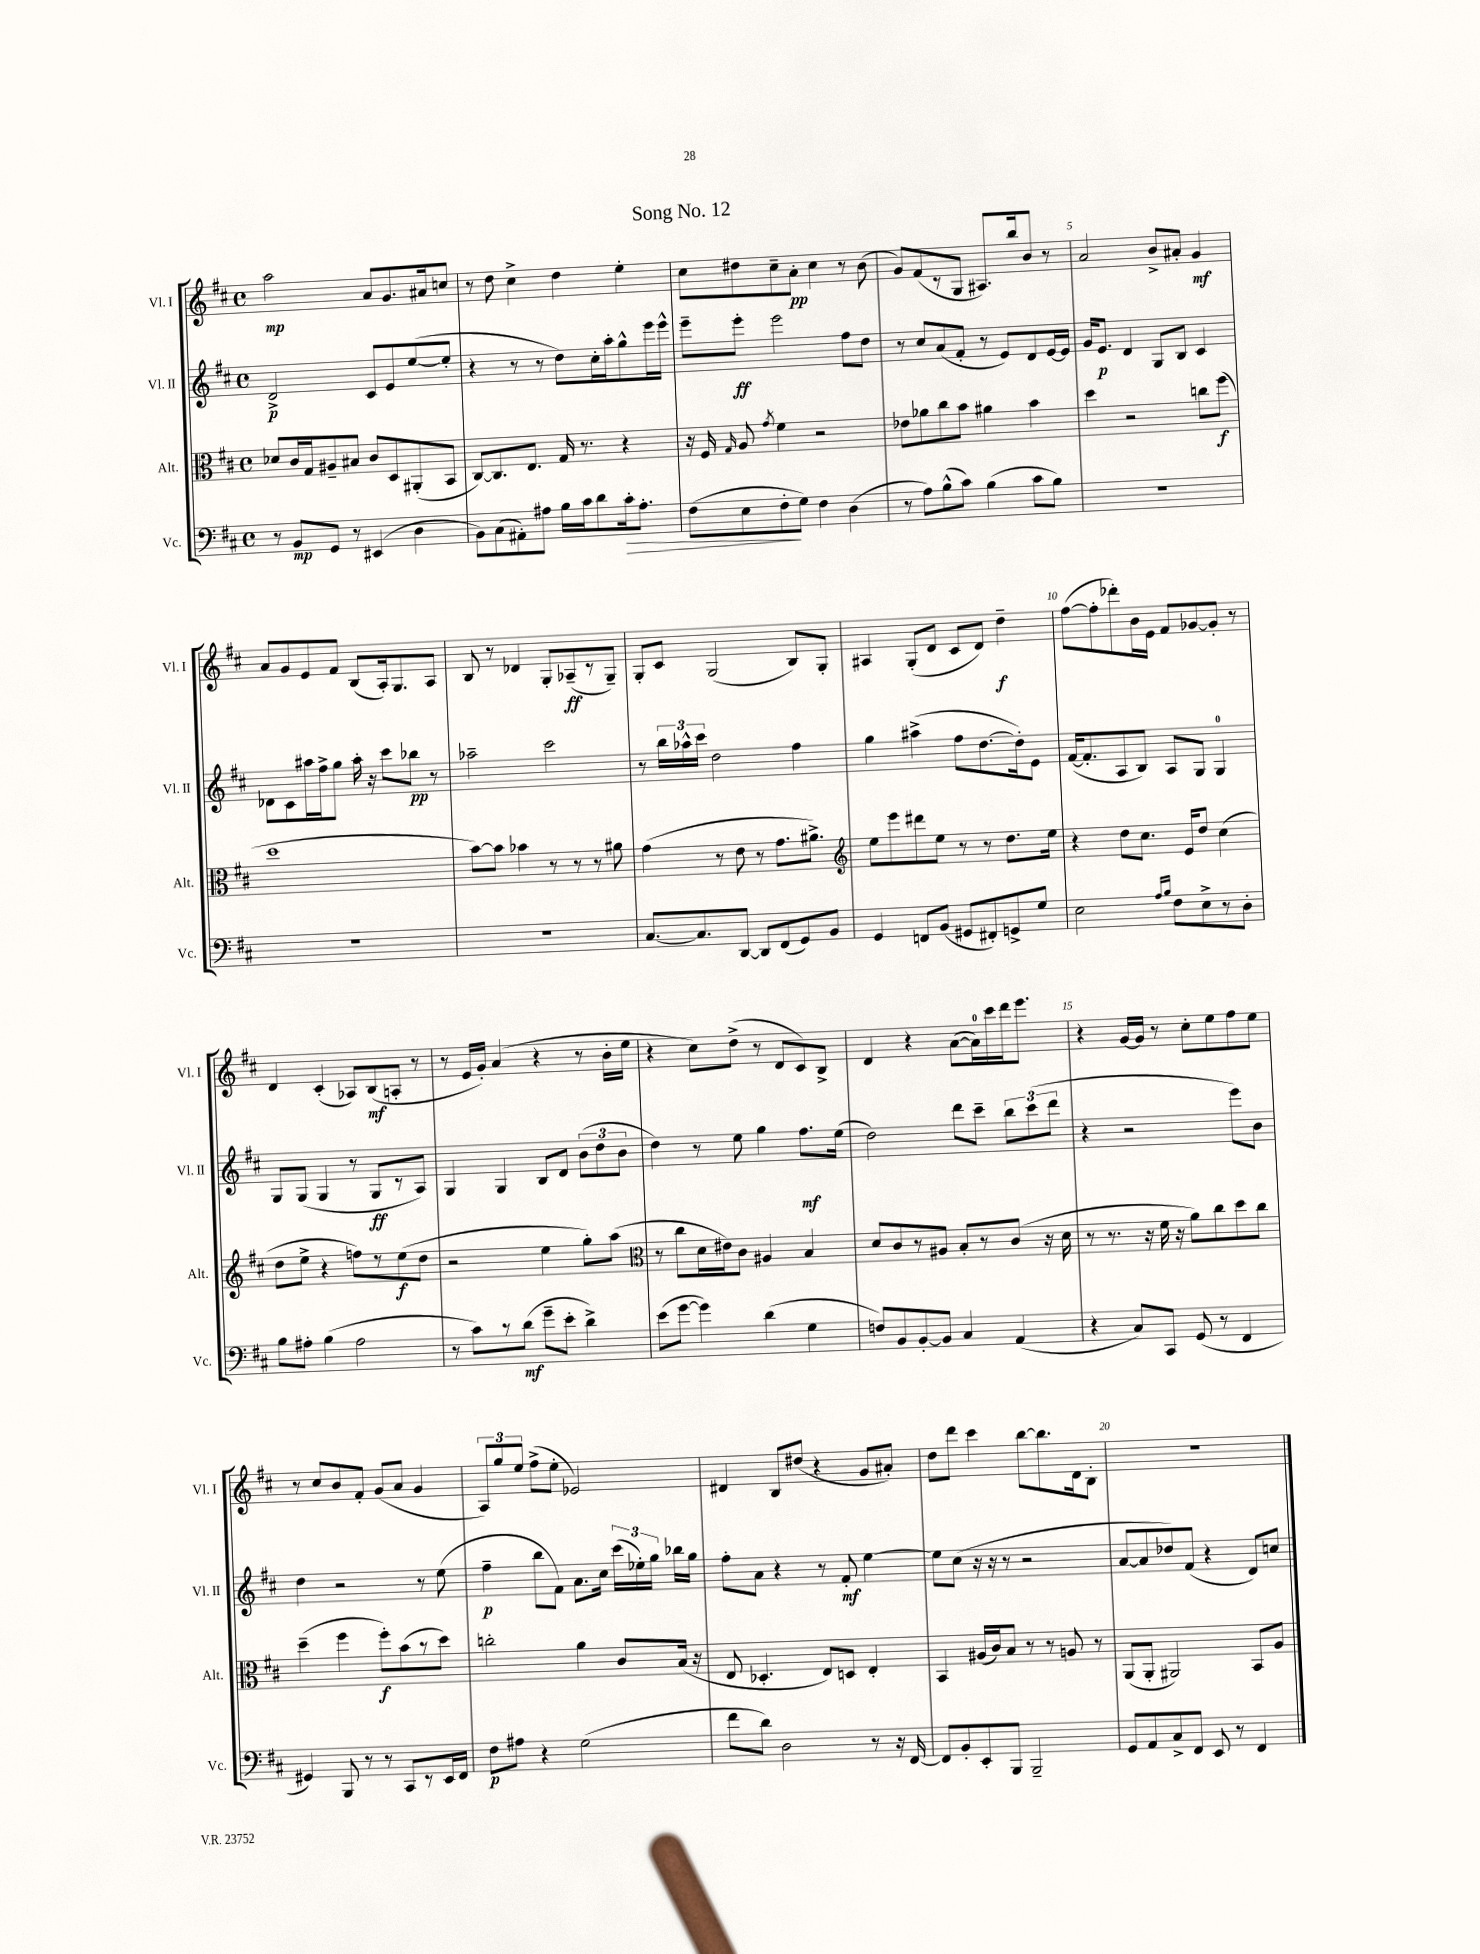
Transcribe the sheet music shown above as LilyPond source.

\header { title = "Song No. 12" }
<<
\new StaffGroup <<
\new Staff = "s0" \with { instrumentName = "Vl. I" shortInstrumentName = "Vl. I" } {
    \clef treble \key d \major \defaultTimeSignature \time 4/4
    \autoBeamOff a''2\mp a'8[ g'8. ais'16 c''8] |
    r8 d''8 cis''4-> d''4 e''4-. |
    cis''8[ dis''8 cis''8-- a'8]-.\pp cis''4 r8 b'8( |
    g'8[) fis'8( r8 g8] ais8.[) b''16 b'8] r8 |
    a'2 b'8[-> ais'8]-. g'4\mf |
    a'8[ g'8 e'8 fis'8] b8[( a16-.) g8. a8] |
    b8 r8 des'4 g8[-. aes8--\ff( r8 g8]--) |
    g8[-. cis'8] g2( b8[) g8]-. |
    ais4 g8[-.( d'8] cis'8[ d'8]) d''4--\f |
    fis''8[~( fis''8-. des'''8-.) b'16 e'16] fis'8[ ges'8~ ges'8]-. r8 |
    d'4 cis'4-.( aes8[) b8\mf( a8]-. r8 |
    r8 e'16[ g'16]-.) a'4( r4 r8 b'16[-. e''16] |
    r4 cis''8[) d''8]->( r8 d'8[ cis'8) b8]-> |
    d'4 r4 a'8[~( a'16-0) cis'''16 d'''16 e'''8.] |
    r4 g'16[~ g'16] r8 cis''8[-. e''8 fis''8 e''8] |
    r8 cis''8[ b'8 fis'8]-. g'8[( a'8] g'4 |
    \tuplet 3/2 { a8[) g''8 e''8] } fis''8[->( e''8]-. ees'2) |
    dis'4 b8[ dis''8]( r4 g'8[ ais'8]-.) |
    d''8[ d'''8] cis'''4 b''8[~ b''8. d'16 b8]-. |
    R1 \bar "|." |
}
\new Staff = "s1" \with { instrumentName = "Vl. II" shortInstrumentName = "Vl. II" } {
    \clef treble \key d \major \defaultTimeSignature \time 4/4
    \autoBeamOff d'2->\p cis'8[ e'8 e''8~( e''8]-. |
    r4 r8 r8 d''8[) cis''16-. a''16-. g''8-^ e'''16 e'''16]-^ |
    e'''8[-- e'''8]-.\ff e'''2 fis''8[ d''8] |
    r8 cis''8[ a'8( fis'8]-. r8 e'8[) d'8 e'16~ e'16] |
    g'16[ e'8.]\p d'4 g8[ b8] cis'4 |
    des'8[ cis'8 ais''16 fis''16-> g''8] ais''16-. r16 cis'''8[ bes''8]\pp r8 |
    aes''2-- cis'''2 |
    r8 \tuplet 3/2 { b''16[ aes''16-^ cis'''16] } d''2 fis''4 |
    g''4 ais''4->( fis''8[ d''8.~ d''16-.) e'8] |
    fis'16[~( fis'8.-. a8 b8]) a8[ g8] g4-0 |
    g8[ g8]( g4 r8 g8[\ff r8 a8]) |
    g4 g4 b8[ d'8] \tuplet 3/2 { b'8[( d''8 b'8] } |
    d''4) r8 e''8 g''4 fis''8.[\mf e''16]( |
    d''2) d'''8[ cis'''8]-- \tuplet 3/2 { b''8[ cis'''8( d'''8] } |
    r4 r2 e'''8[) b'8] |
    d''4 r2 r8 e''8( |
    fis''4--\p b''8[ fis'8]) a'8.[ cis''16] \tuplet 3/2 { cis'''16[( ees''16-.) g''16] } bes''16[ g''16] |
    fis''8[-. a'8] r4 r8 fis'8-.\mf e''4~ |
    e''8[ cis''8]( r16 r16 r8 r2 |
    a'8[~ a'8 des''8) fis'8]( r4 d'8[) c''8] \bar "|." |
}
\new Staff = "s2" \with { instrumentName = "Alt." shortInstrumentName = "Alt." } {
    \clef alto \key d \major \defaultTimeSignature \time 4/4
    \autoBeamOff des'8[ cis'16 g16 ais8-- bis8] cis'8[ d8 ais,8-.( b,8] |
    cis8[~) cis8. e8.] g16 r8. r4 |
    r16 fis16 \grace { g16 } a8 \acciaccatura { g'8 } fis'4 r2 |
    ees'8[ aes'8 cis''8 b'8] ais'4 b'4 |
    d''4 r2 c''8[ fis''8]\f( |
    d''1 |
    b'8[~) b'8] bes'4 r8 r8 r8 ais'8 |
    g'4( r8 e'8 r8 g'8.[ ais'8.]->) |
    \clef treble e''8[ e'''8 dis'''8 e''8] r8 r8 d''8.[ e''16] |
    r4 d''8[ cis''8.] e'16[ d''8] cis''4( |
    d''8[ e''8]-> r4 f''8[) r8 e''8\f( d''8] |
    r2 e''4 g''8[-.) a''8]( |
    \clef alto r8 cis''8[ d'16 eis'16) cis'8] ais4 b4 |
    d'8[ cis'8 r8 ais8] b8[-. r8 cis'8]( r16 d'16 |
    r8 r8. r16 fis'16 r16 a'8[) cis''8 d''8 cis''8] |
    d''4--( fis''4 fis''8[-.\f) b'8( r8 d''8]) |
    c''2-. a'4 cis'8[ b16]( r16 |
    e8 des4.-. e8[) d8] e4-. |
    b,4 ais16[( cis'16) b8] r8 r8 a8 r8 |
    a,8[( a,8]-. ais,2) b,8[ a8] \bar "|." |
}
\new Staff = "s3" \with { instrumentName = "Vc." shortInstrumentName = "Vc." } {
    \clef bass \key d \major \defaultTimeSignature \time 4/4
    \autoBeamOff r8 b,8[\mp g,8] r8 eis,4( d4 |
    b,8[) cis8( ais,8-.) ais8] b16[ cis'16 d'8 cis'16-.\> ais8.]-. |
    fis8[( e8 fis8-.\! g8]) fis4 d4( |
    r8 a8[) b8-^( cis'8]) b4( cis'8[ b8]) |
    R1 |
    R1 |
    R1 |
    cis8.[~ cis8. d,8]~ d,8[ fis,8( g,8) b,8] |
    g,4 f,8[ b,8]( gis,8[ fis,8-.) g,8-> g8] |
    e2 \grace { a16[ b16] } fis8[ e8-> r8 d8]-. |
    b8[ ais8]-. b4( ais2 |
    r8 cis'8[) r8 d'8]\mf( g'8[-- e'8]-. d'4->) |
    e'8[( g'8]~ g'4) d'4( g4 |
    f8[) b,8 b,8~-. b,8] cis4 a,4( |
    r4 cis8[) cis,8] g,8( r8 fis,4 |
    gis,4) b,,8 r8 r8 cis,8[ r8 e,16 fis,16] |
    fis8[\p ais8] r4 g2( |
    fis'8[ d'8]) d2 r8 r16 fis,16~ |
    fis,8[ b,8-. e,8-. b,,8] b,,2-- |
    g,8[ a,8 cis8-> fis,8] e,8 r8 fis,4 \bar "|." |
}
>>
>>
\layout { \context { \Score \override BarNumber.break-visibility = ##(#f #t #t) barNumberVisibility = #(every-nth-bar-number-visible 5) } }
